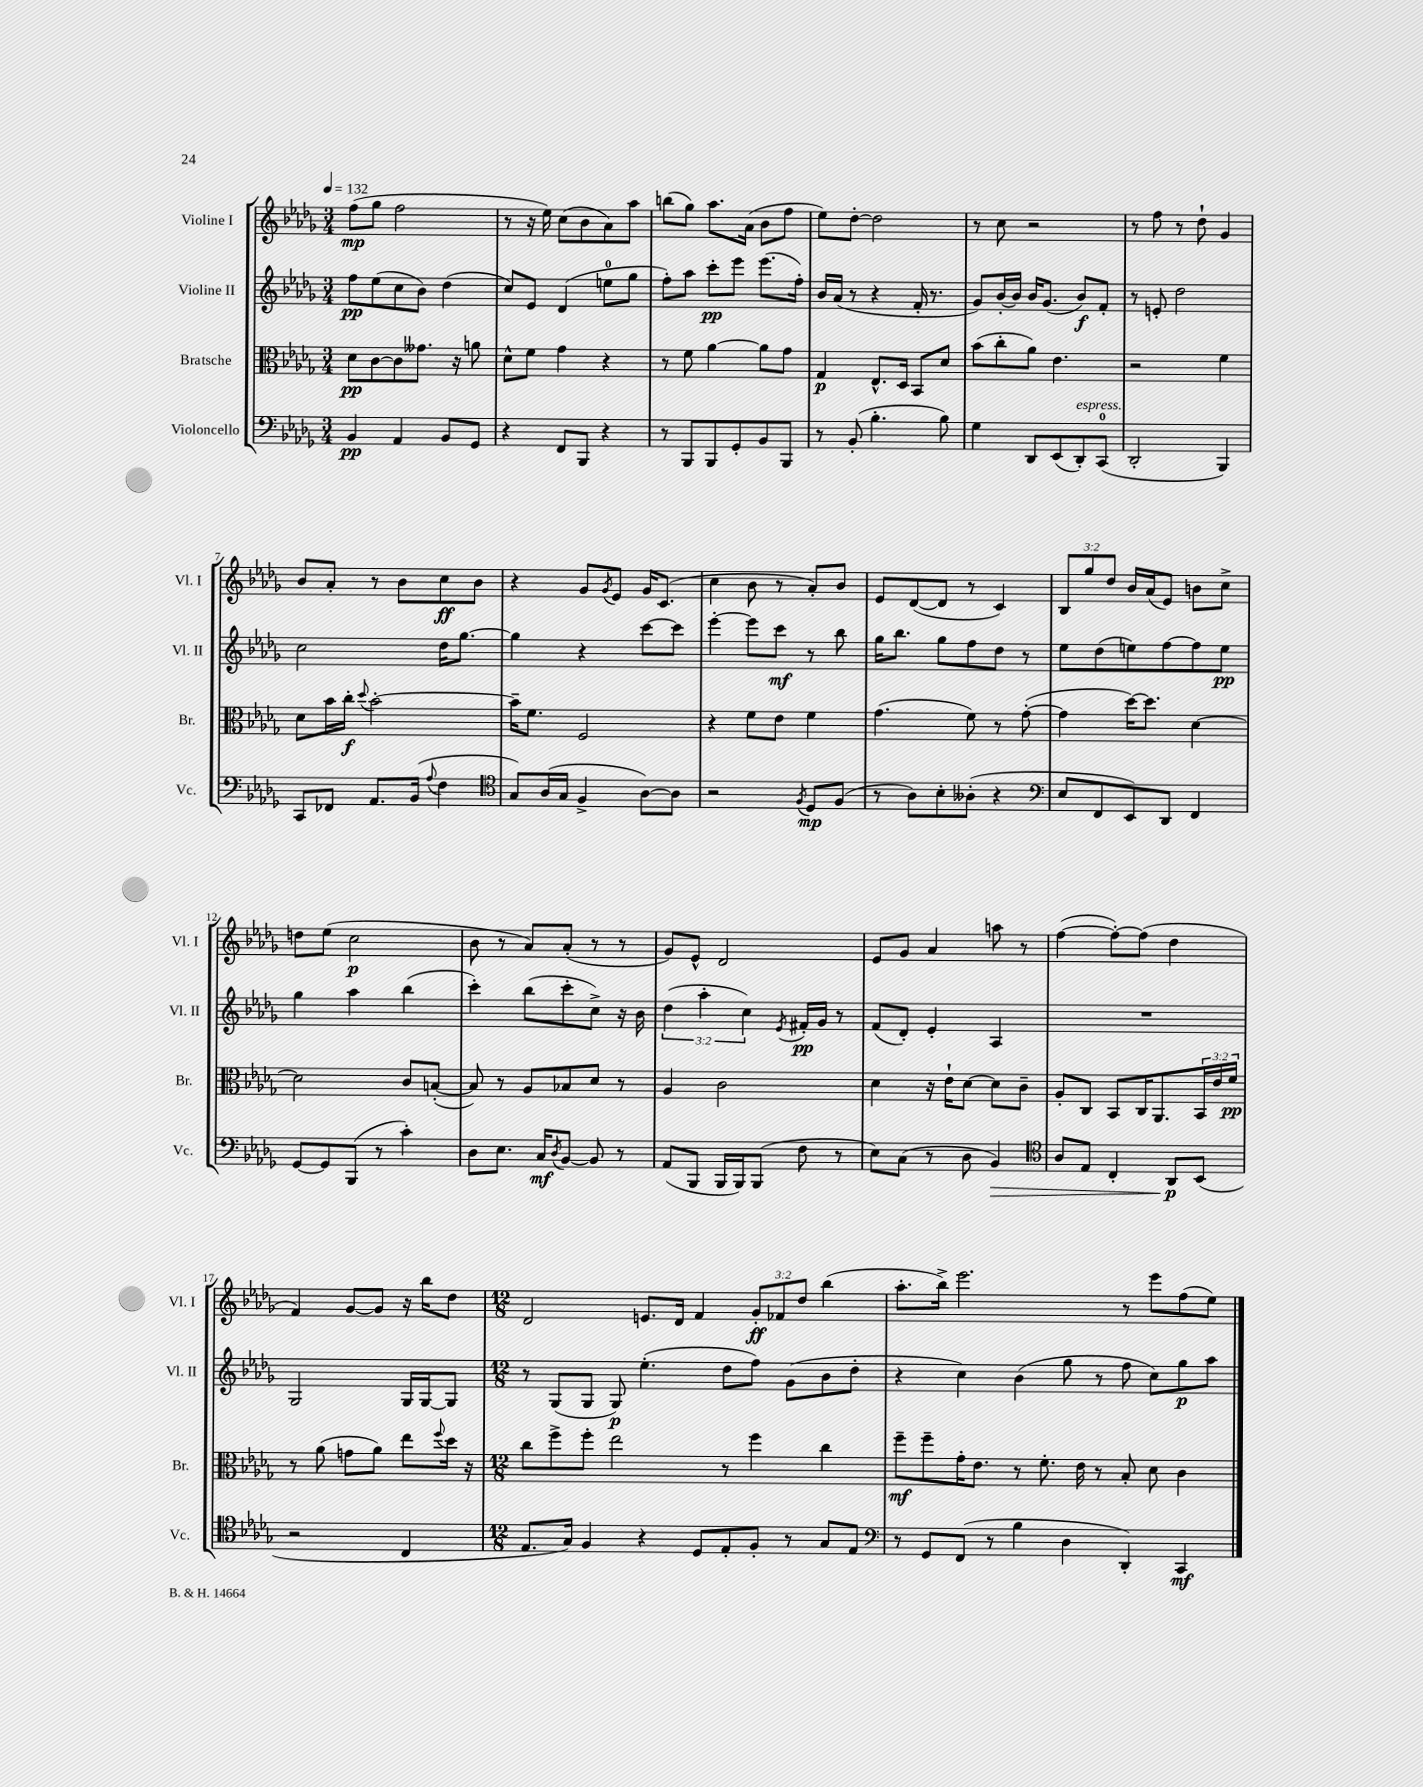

**kern	**dynam	**kern	**dynam	**kern	**dynam	**kern	**dynam
*part4	*part4	*part3	*part3	*part2	*part2	*part1	*part1
*staff4	*staff4	*staff3	*staff3	*staff2	*staff2	*staff1	*staff1
*I"Violoncello	*	*I"Bratsche	*	*I"Violine II	*	*I"Violine I	*
*I'Vc.	*	*I'Br.	*	*I'Vl. II	*	*I'Vl. I	*
*clefF4	*	*clefC3	*	*clefG2	*	*clefG2	*
*k[b-e-a-d-g-]	*	*k[b-e-a-d-g-]	*	*k[b-e-a-d-g-]	*	*k[b-e-a-d-g-]	*
*M3/4	*	*M3/4	*	*M3/4	*	*M3/4	*
*MM132	*	*MM132	*	*MM132	*	*MM132	*
=1	=1	=1	=1	=1	=1	=1	=1
4BB-/	pp	8d-\L	pp	8ff\L	pp	(8ff\L	mp
.	.	[8c\	.	(8ee-\	.	8gg-\J	.
4AA-/	.	8c\]	.	8cc\	.	2ff\	.
.	.	8.g--X\J	.	8b-\J)	.	.	.
8BB-/L	.	.	.	(4dd-\	.	.	.
.	.	16r	.	.	.	.	.
8GG-/J	.	8an\	.	.	.	.	.
=2	=2	=2	=2	=2	=2	=2	=2
4r	.	8d-^^\L	.	8cc/L)	.	8r	.
.	.	8f\J	.	8e-/J	.	16r	.
.	.	.	.	.	.	16ee-\)	.
8FF/L	.	4g-\	.	(4d-/	.	(8cc\L	.
8BBB-/J	.	.	.	.	.	8b-\	.
4r	.	4r	.	8een\L	.	8a-\)	.
.	.	.	.	8gg-\J	.	8aa-\J	.
=3	=3	=3	=3	=3	=3	=3	=3
8r	.	8r	.	8ff'\L)	.	(8bbn\L	.
8BBB-/L	.	8f\	.	8aa-\J	.	8gg-\J)	.
8BBB-/	.	[4a-\	.	8ccc'\L	pp	8.aa-\L	.
8GG-'/	.	.	.	8eee-\J	.	.	.
.	.	.	.	.	.	(16a-\Jk	.
8BB-/	.	8a-\L]	.	(8.eee-\L	.	8b-\L	.
8BBB-/J	.	8g-\J	.	.	.	8ff\J	.
.	.	.	.	16ff'\Jk)	.	.	.
=4	=4	=4	=4	=4	=4	=4	=4
8r	.	4G-/	p	16b-/LL	.	8ee-\L)	.
.	.	.	.	(16a-/JJ	.	.	.
(8BB-'/	.	.	.	8r	.	[8dd-'\J	.
4.B-'\	.	8.E-^^/L	.	4r	.	2dd-\]	.
.	.	16D-/Jk	.	.	.	.	.
.	.	8BB-/L	.	16f'/	.	.	.
.	.	.	.	8.r	.	.	.
8B-\)	.	8d-/J	.	.	.	.	.
=5	=5	=5	=5	=5	=5	=5	=5
4G-\	.	(8b-\L	.	8g-/L)	.	8r	.
.	.	8cc'\	.	[16b-'/L	.	8cc\	.
.	.	.	.	16b-/JJ]	.	.	.
8DD-/L	.	8a-\J)	.	16b-/KL	.	2r	.
.	.	.	.	(8.g-/J	.	.	.
(8EE-/	.	4.e-\	.	.	.	.	.
!LO:TX:a:i:t=espress.	!	!	!	!	!	!	!
8DD-'/)	.	.	.	8b-/L)	f	.	.
(8CC/J	.	.	.	8f'/J	.	.	.
=6	=6	=6	=6	=6	=6	=6	=6
2DD-'/	.	2r	.	8r	.	8r	.
.	.	.	.	8en'/	.	8ff\	.
.	.	.	.	2dd-\	.	8r	.
.	.	.	.	.	.	8dd-`\	.
4BBB-/)	.	4f\	.	.	.	4g-/	.
!!LO:LB:g=z
=7	=7	=7	=7	=7	=7	=7	=7
8CC/L	.	8d-\L	.	2cc\	.	8b-/L	.
8FF-X/J	.	16b-\L	.	.	.	8a-'/J	.
.	.	16cc'\JJ	f	.	.	.	.
.	.	8qqdd-/	.	.	.	.	.
8.AA-/L	.	[2b-'\	.	.	.	8r	.
.	.	.	.	.	.	8b-\L	.
(16BB-/Jk	.	.	.	.	.	.	.
8qqA-/	.	.	.	.	.	.	.
4F\	.	.	.	16dd-\KL	.	8cc\	ff
.	.	.	.	[8.gg-\J	.	.	.
.	.	.	.	.	.	8b-\J	.
=8	=8	=8	=8	=8	=8	=8	=8
*clefC4	*	*	*	*	*	*	*
8G-/L)	.	16b-~\KL]	.	4gg-\]	.	4r	.
.	.	8.f\J	.	.	.	.	.
(16A-/L	.	.	.	.	.	.	.
16G-/JJ	.	.	.	.	.	.	.
4F^/	.	2F/	.	4r	.	8g-/L	.
.	.	.	.	.	.	8qg-/	.
.	.	.	.	.	.	8e-/J	.
[8A-\L)	.	.	.	[8ccc\L	.	16g-/KL	.
.	.	.	.	.	.	(8.c/J	.
8A-\J]	.	.	.	8ccc\J]	.	.	.
=9	=9	=9	=9	=9	=9	=9	=9
2r	.	4r	.	[4eee-'\	.	4cc\	.
.	.	8f\L	.	8eee-\L]	.	8b-\	.
.	.	8e-\J	.	8ccc\J	mf	8r	.
8qF/	.	.	.	.	.	.	.
8D-/L	mp	4f\	.	8r	.	8a-'/L)	.
(8F/J	.	.	.	8bb-\	.	8b-/J	.
=10	=10	=10	=10	=10	=10	=10	=10
8r	.	(4.g-\	.	16gg-\KL	.	8e-/L	.
.	.	.	.	8.bb-\J	.	.	.
8A-\L)	.	.	.	.	.	([8d-/	.
8B-'\	.	.	.	8gg-\L	.	8d-/J]	.
(8A--X'\J	.	8f\)	.	8ff\	.	8r	.
4r	.	8r	.	8dd-\J	.	4c/)	.
.	.	([8g-'\	.	8r	.	.	.
=11	=11	=11	=11	=11	=11	=11	=11
*clefF4	*	*	*	*	*	*	*
8E-/L	.	4g-\]	.	8ee-\L	.	12B-/L	.
.	.	.	.	.	.	12gg-/	.
8FF/	.	.	.	(8dd-\	.	.	.
.	.	.	.	.	.	12dd-/J	.
8EE-/)	.	[16dd-\KL)	.	8een\)	.	16b-/LL	.
.	.	8.dd-\J]	.	.	.	(16a-/J	.
8DD-/J	.	.	.	[8ff\	.	8e-/J)	.
4FF/	.	[4d-\	.	8ff\]	.	8bn\L	.
.	.	.	.	8ee\J	pp	8cc^\J	.
!!LO:LB:g=z
=12	=12	=12	=12	=12	=12	=12	=12
[8GG-/L	.	2d-\]	.	4gg-\	.	8ddn\L	.
8GG-/]	.	.	.	.	.	(8ee-\J	.
(8BBB-/J	.	.	.	4aa-\	.	2cc\	p
8r	.	.	.	.	.	.	.
4c'\)	.	8c/L	.	(4bb-\	.	.	.
.	.	([8Bn'/J	.	.	.	.	.
=13	=13	=13	=13	=13	=13	=13	=13
8D-\L	.	8B/])	.	4ccc'\)	.	8b-\	.
8.E-\J	.	8r	.	.	.	8r	.
.	.	8A-/L	.	(8bb-\L	.	8a-/L)	.
16C/KL	mf	.	.	.	.	.	.
8qD-/	.	.	.	.	.	.	.
[8BB-/J	.	8B-X/	.	8ccc'\	.	(8a-'/J	.
8BB-/]	.	8d-/J	.	8cc^\J)	.	8r	.
8r	.	8r	.	16r	.	8r	.
.	.	.	.	16b-\	.	.	.
=14	=14	=14	=14	=14	=14	=14	=14
(8AA-/L	.	4A-/	.	(6dd-\	.	8g-/L)	.
8BBB-/J	.	.	.	.	.	8e-^^/J	.
.	.	.	.	6aa-'\	.	.	.
16BBB-/LL	.	2c\	.	.	.	2d-/	.
16BBB-/J)	.	.	.	.	.	.	.
.	.	.	.	6cc\)	.	.	.
(8BBB-/J	.	.	.	.	.	.	.
.	.	.	.	8qe-/	.	.	.
8F\	.	.	.	16f#X'/LL	pp	.	.
.	.	.	.	16g-/JJ	.	.	.
8r	.	.	.	8r	.	.	.
=15	=15	=15	=15	=15	=15	=15	=15
8E-\L)	.	4d-\	.	(8f/L	.	8e-/L	.
(8C\J	.	.	.	8d-'/J)	.	8g-/J	.
8r	.	16r	.	4e-'/	.	4a-/	.
.	.	16e-`\KL	.	.	.	.	.
8D-\	.	[8d-\J	.	.	.	.	.
!	!LO:HP:b	!	!	!	!	!	!
4BB-/)	>	8d-\L]	.	4A-/	.	8aan\	.
.	.	8c~\J	.	.	.	8r	.
=16	=16	=16	=16	=16	=16	=16	=16
*clefC4	*	*	*	*	*	*	*
8A-/L	.	8A-'/L	.	2.r	.	([4ff\	.
8E-/J	.	8C/J	.	.	.	.	.
4C'/	.	8BB-/L	.	.	.	8ff'\L_)	.
.	.	16C/K	.	.	.	(8ff\J]	.
.	.	8.AA-/	.	.	.	.	.
8AA-/L	p	.	.	.	.	4dd-\	.
(8BB-/J	]	24BB-/L	.	.	.	.	.
.	.	24e-/	.	.	.	.	.
.	.	24f/JJ	pp	.	.	.	.
!!LO:LB:g=z
=17	=17	=17	=17	=17	=17	=17	=17
2r	.	8r	.	2G-/	.	4f/)	.
.	.	(8a-\	.	.	.	.	.
.	.	8gn\L	.	.	.	[8g-/L	.
.	.	8a-\J)	.	.	.	8g-/J]	.
4C/	.	8ee-\L	.	16G-/LL	.	16r	.
.	.	.	.	[16G-/J	.	16bb-\KL	.
.	.	8qqff/	.	.	.	.	.
.	.	16dd-\Jk	.	8G-/J]	.	8dd-\J	.
.	.	16r	.	.	.	.	.
=18	=18	=18	=18	=18	=18	=18	=18
*M12/8	*	*M12/8	*	*M12/8	*	*M12/8	*
8.E-/L	.	8cc\L	.	8r	.	2d-/	.
.	.	8ff^\	.	(8G-/L	.	.	.
16G-/Jk)	.	.	.	.	.	.	.
4F/	.	8ff'\J	.	8G-/J	.	.	.
.	.	2ee-\	.	8G-/)	p	.	.
4r	.	.	.	(4.ee-'\	.	8.en/L	.
.	.	.	.	.	.	16d-/Jk	.
8D-/L	.	.	.	.	.	4f/	.
8E-'/	.	8r	.	8dd-\L	.	.	.
8F'/J	.	4ff\	.	8ff\J)	.	12g-'/L	ff
.	.	.	.	.	.	12f-X/	.
8r	.	.	.	(8g-\L	.	.	.
.	.	.	.	.	.	12dd-/J	.
8G-/L	.	4cc\	.	8b-\	.	(4bb-\	.
8E-/J	.	.	.	8dd-'\J	.	.	.
=19	=19	=19	=19	=19	=19	=19	=19
*clefF4	*	*	*	*	*	*	*
8r	.	8ff~\L	mf	4r	.	8.aa-'\L	.
8GG-/L	.	8ff~\	.	.	.	.	.
.	.	.	.	.	.	16bb-^\Jk)	.
(8FF/J	.	16g-'\K	.	4cc\)	.	2.eee-\	.
.	.	8.e-\J	.	.	.	.	.
8r	.	.	.	.	.	.	.
4B-\	.	8r	.	(4b-\	.	.	.
.	.	8.f'\	.	.	.	.	.
4D-\	.	.	.	8gg-\	.	.	.
.	.	16e-\	.	.	.	.	.
.	.	8r	.	8r	.	.	.
4DD-'/)	.	8B-'/	.	8ff\	.	8r	.
.	.	8d-\	.	8cc\L)	.	8eee-\L	.
4CC/	mf	4c\	.	8gg-\	p	(8ff\	.
.	.	.	.	8aa-\J	.	8ee-\J)	.
==	==	==	==	==	==	==	==
*-	*-	*-	*-	*-	*-	*-	*-
